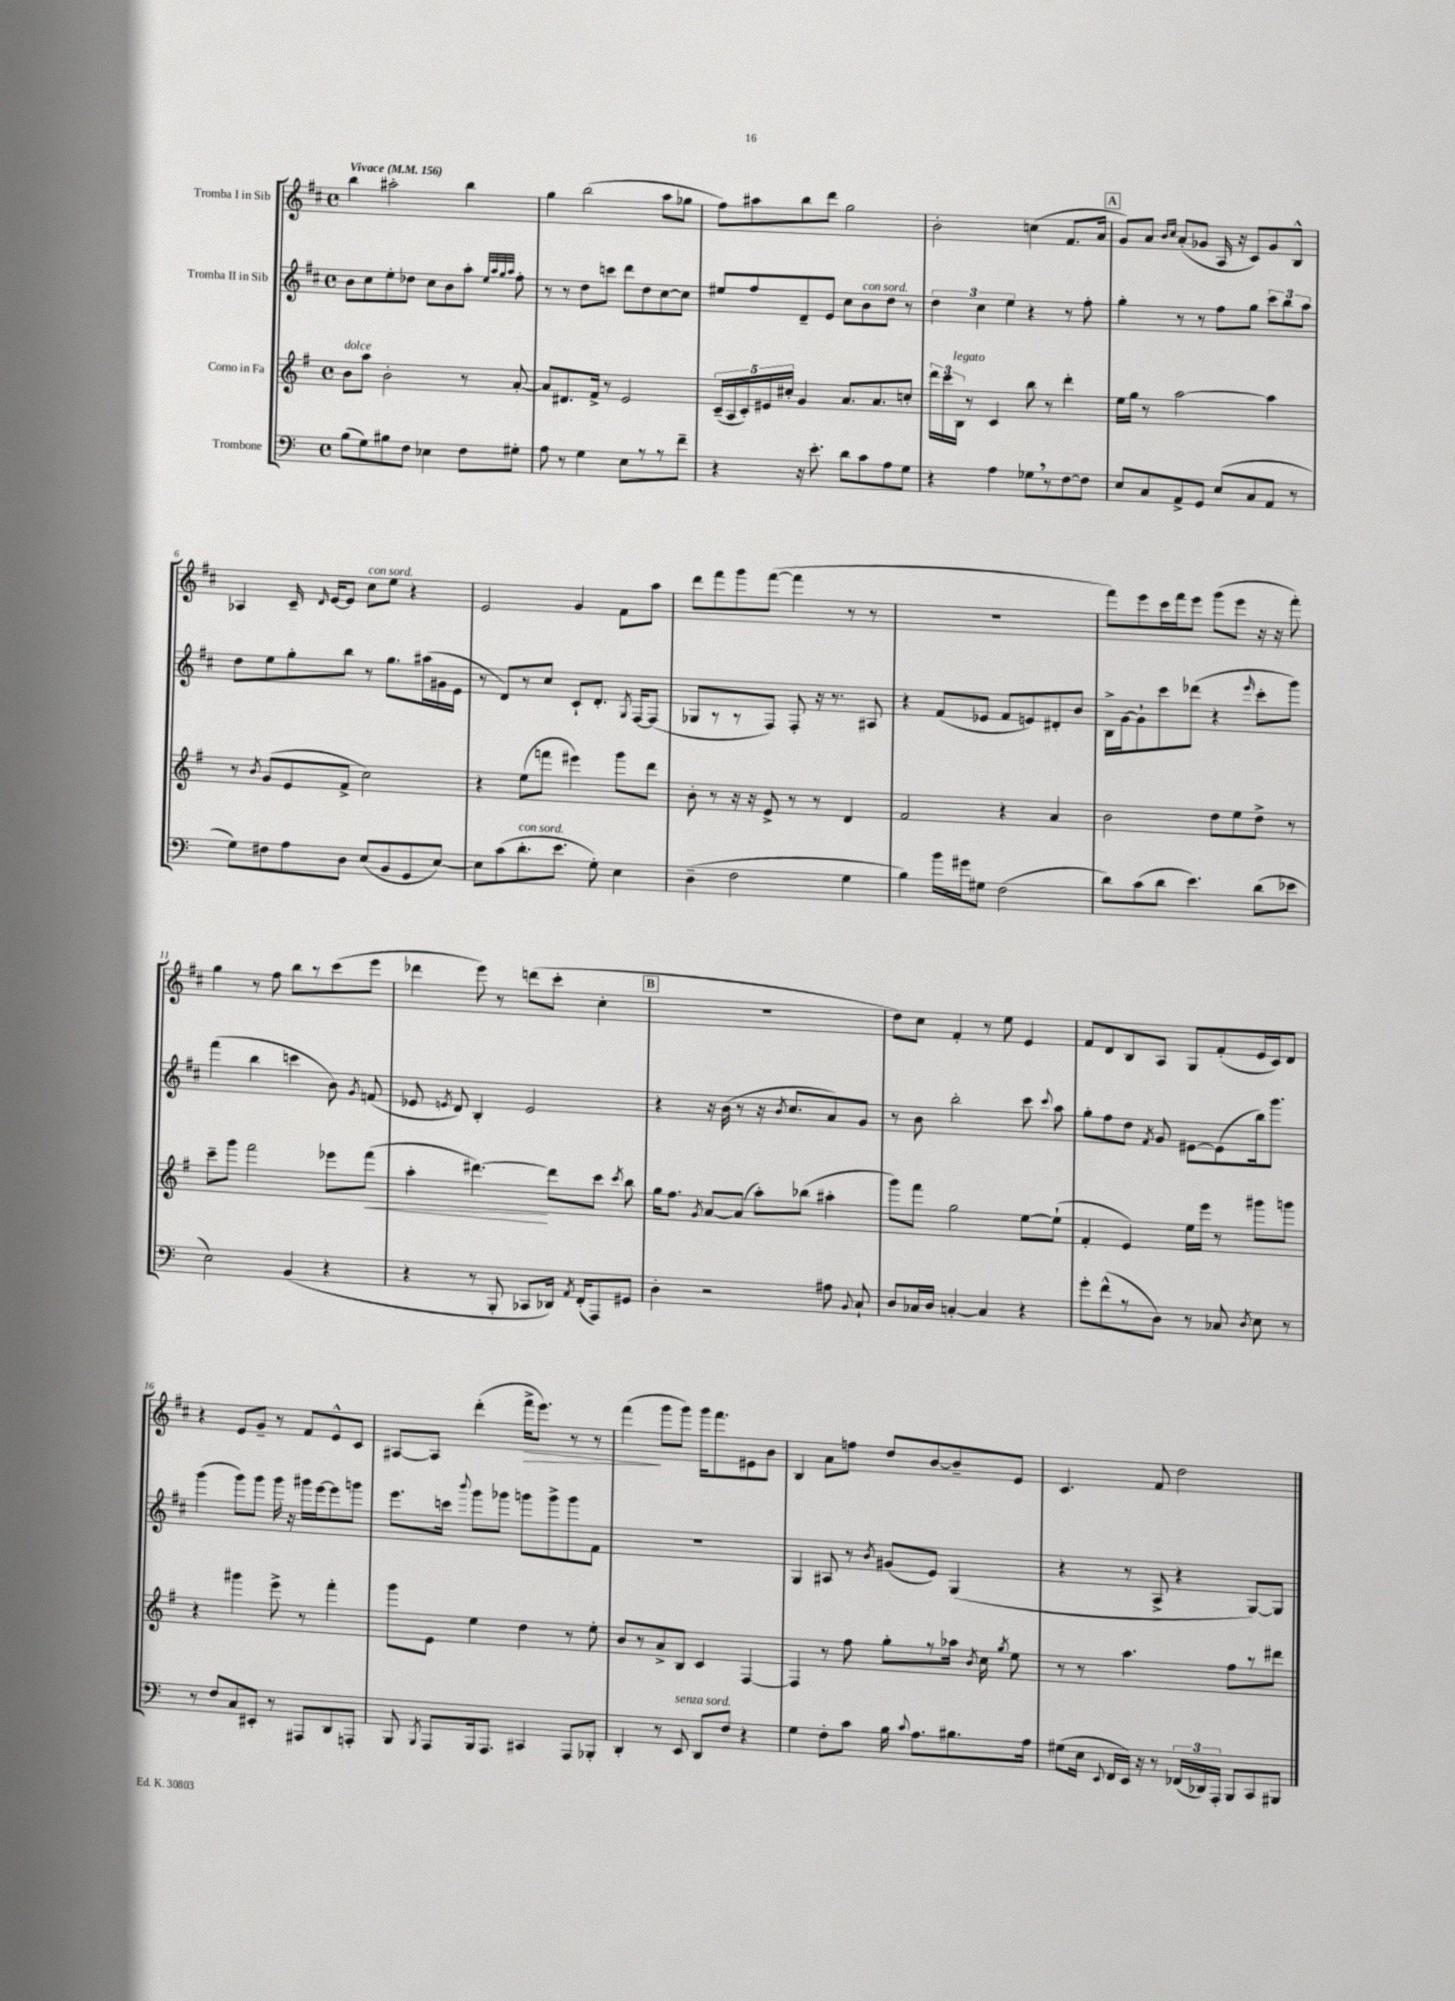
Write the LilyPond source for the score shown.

<<
\new StaffGroup <<
\new Staff = "s0" \with { instrumentName = "Tromba I in Sib" } {
    \clef treble \key d \major \defaultTimeSignature \time 4/4 \tempo "Vivace" 4 = 156
    \autoBeamOff b''4 ais''2-. b''4 |
    g''4 b''2( a''8[ ges''8] |
    fis''8[) ais''8 b''8 d'''8] g''2 |
    b'2-. c''4( fis'8.[ a'16] |
    \mark \markup { \box "A" } g'8[) a'8] \grace { b'16[ cis''16] } a'8[-.( ges'8] a16 r16 cis'8[) ges'8 b8]-^ |
    aes4 cis'16-- \grace { d'16 } e'16[~ e'8] cis''8[^\markup { \italic "con sord." } e''8] r4 |
    e'2 g'4 fis'8[ a''8] |
    d'''8[ fis'''8 g'''8 fis'''8]~( fis'''4 r8 r8 |
    R1 |
    fis'''8[) e'''8 cis'''16 fis'''16 e'''8] g'''8[( e'''8] r16 r16 fis'''8-.) |
    g''4 r8 fis''8 b''8[ r8 cis'''8( e'''8] |
    des'''4 e'''8) r8 d'''8[( cis'''8]-. cis''4-. |
    \mark \markup { \box "B" } R1 |
    d''8[) cis''8] fis'4-. r8 e''8 e'4 |
    fis'8[ d'8 b8 a8] g8[ fis'8-.( e'16 cis'16) d'8] |
    r4 e'8[ g'8]-- r8 fis'8[ e'8-^ cis'8] |
    ais8[~ ais8] d'''4-.( fis'''16[->\> e'''8.]) r8 r8 |
    fis'''4\!( g'''8[ g'''8]) g'''16[ fis'''8. eis'8 b'8] |
    b4 a'8[ f''8] d''8[ b'8~ b'8-- e'8] |
    cis'4. fis'8 d''2 \bar "|." |
}
\new Staff = "s1" \with { instrumentName = "Tromba II in Sib" } {
    \clef treble \key d \major \defaultTimeSignature \time 4/4
    \autoBeamOff b'8[ cis''8 e''8-. des''8] cis''8[ b'8 a''8]-. \grace { e''32[ a''32 g''32 a''32] } fis''8-. |
    r8 r8 d''8[ c'''8] d'''8[ d''8 cis''8~ cis''8] |
    eis''8[ fis''8 d'8-- e'8] cis''8[ b'8^\markup { \italic "con sord." } d''8] r8 |
    \tuplet 3/2 { d''4 cis''4 e''4 } r4 r8 fis''8-. |
    \mark \markup { \box "A" } g''4-. r8 r8 fis''8[ g''8] \tuplet 3/2 { cis'''8[ b''8 a''8] } |
    d''8[ e''8 g''8-. b''8] r8 g''8.[ ais''16( gis'16 e'16] |
    r8 d'8[) r8 cis''8] cis'8[-! d'8.]-. \acciaccatura { g8 } fis16[~ fis8]( |
    ges8[ r8 r8 fis8]) fis8-. r16 r8. ais8 |
    r4 fis'8[( ees'8] fis'8[ e'8) dis'8-. b'8] |
    b16[-> g'16~ g'8-! cis'''8 des'''8]( r4 \grace { e'''16 } cis'''8[-. g'''8]) |
    fis'''4( b''4 c'''4 b'8) \acciaccatura { g'8 } f'8( |
    ees'8 \acciaccatura { e'8 } d'8) b4-. e'2 |
    \mark \markup { \box "B" } r4 r16 b'16( r8 r16 \acciaccatura { b'8 } cis''8.[ a'8) g'8] |
    r8 b'8 b''2-. cis'''8 \appoggiatura { cis'''8 } a''8 |
    g''8[-. fis''8 d''8] \acciaccatura { fis'8 } g'8 eis'8[~ eis'8( b''16) g'''8.] |
    g'''4( g'''8[) g'''8] g'''16 r16 gis'''16[ e'''16~ e'''8 g'''8] |
    e'''8.[ c'''16] \appoggiatura { b'''8 } g'''8[ ges'''8] g'''8[ g'''8-> g'''8 fis'8] |
    R1 |
    g4 ais8 r8 \acciaccatura { b'8 } gis'8[( e'8]) g4( |
    r4 r8 a8-> r4 g8[~) g8] \bar "|." |
}
\new Staff = "s2" \with { instrumentName = "Corno in Fa" } {
    \clef treble \key g \major \defaultTimeSignature \time 4/4
    \autoBeamOff b'8[^\markup { \italic "dolce" } a''8] b'2-. r8 a'8~-. |
    a'8[ dis'8. fis'16]-> r8 e'2 |
    \tuplet 5/4 { c'16[--( a16 c'16-.) eis'16 cis''16]-. } g'4 a'8.[ a'8. c''8]-. |
    \tuplet 3/2 { d'''16[ c'''16 b16]^\markup { \italic "legato" } } r8 c'4 b''8 r8 d'''4-. |
    \mark \markup { \box "A" } e''16[ g''16] r8 a''2~ a''4 |
    r8 \acciaccatura { b'8 } g'8[( e'8 fis'8]-> c''2) |
    r4 e''8[( f'''8] eis'''4) g'''8[ d'''8] |
    b'8-. r8 r16 r16 e'8-> r8 r8 d'4 |
    fis'2 r4 a'4 |
    b'2 d''8[ e''8 d''8]-> r8 |
    c'''8[-- g'''8] fis'''2 ees'''8[ fis'''8]\<( |
    a''4-. dis'''4.~\!) dis'''8[ c'''8] \acciaccatura { c'''8 } b''8 |
    \mark \markup { \box "B" } g''16[ fis''8.] \acciaccatura { g'8 } a'8[~ a'8]( a''8[-.) bes''8]( ais''4-. |
    g'''8[) fis'''8] g''2 e''8[~ e''8]-!( |
    fis'4-. e'4) e''16[ e'''16] r8 gis'''8[ g'''8] |
    r4 gis'''4 e'''8-> r8 fis'''4-. |
    g'''8[ e'8] e''4 d''4 r8 e''8-. |
    b'8[ r8 a'8-> b8] c'4 fis4~ |
    fis4 r8 fis''8 g''8[-. r8 aes''16] \acciaccatura { b'8 } c''16 \acciaccatura { g''8 } e''8 |
    r8 r8 a''4. fis''8[ r8 dis'''8] \bar "|." |
}
\new Staff = "s3" \with { instrumentName = "Trombone" } {
    \clef bass \key c \major \defaultTimeSignature \time 4/4
    \autoBeamOff b8[( g8) bis8 f8] ees4 f8[ gis8]-. |
    a8 r8 g4 e8[ r8 r8 f'8]-- |
    r4 r16 e'8.-. d'8[ c'8 a8 g8] |
    r4 a4 ges8[ \breathe r8 f8~ f8] |
    \mark \markup { \box "A" } e8[ c8 a,8-> g,8] e8[( c8 a,8] r8 |
    g8[) fis8 a8 d8] e8[( b,8 g,8 e8]~) |
    e8[ c'8( d'8.-.^\markup { \italic "con sord." } e'8.] g8-.) e4 |
    d4--( f2 g4 |
    b4) b'16[ gis'16 gis8] f2( |
    d'8[) c'8( d'8] e'4.) d'8[( ees'8] |
    e2) b,4( r4 |
    r4 r8 b,,8-. ces,8[ des,16]) \acciaccatura { a,8 } f,16[-.( a,,8) gis,8] |
    \mark \markup { \box "B" } d4-. r2 ais8 \appoggiatura { b,8 } c8-! |
    d8[ ces16 d16] c4~-. c4 r4 |
    g'8[-. f'8-^( r8 d8]) r8 ces8 \acciaccatura { d8 } e8 r8 |
    r8 f8[ c8 eis,8]-. r8 ais,,8[ d,8 a,,8]-. |
    b,,8 \acciaccatura { b,,8 } a,,8[ b,,16 a,,8.] cis,4 a,,8[ bes,,8]-. |
    d,4-. r8 e,8^\markup { \italic "senza sord." } d,8[ f8] r4 |
    g4 f8[-. c'8] b16 \appoggiatura { c'8 } a8.[ bis8. a16] |
    gis8[( e16] \appoggiatura { e,8 } f,16[ e,16]) r16 r8 \tuplet 3/2 { fes,16[( des,16) a,,16]-. } b,,8[ c,8 bis,,8] \bar "|." |
}
>>
>>
